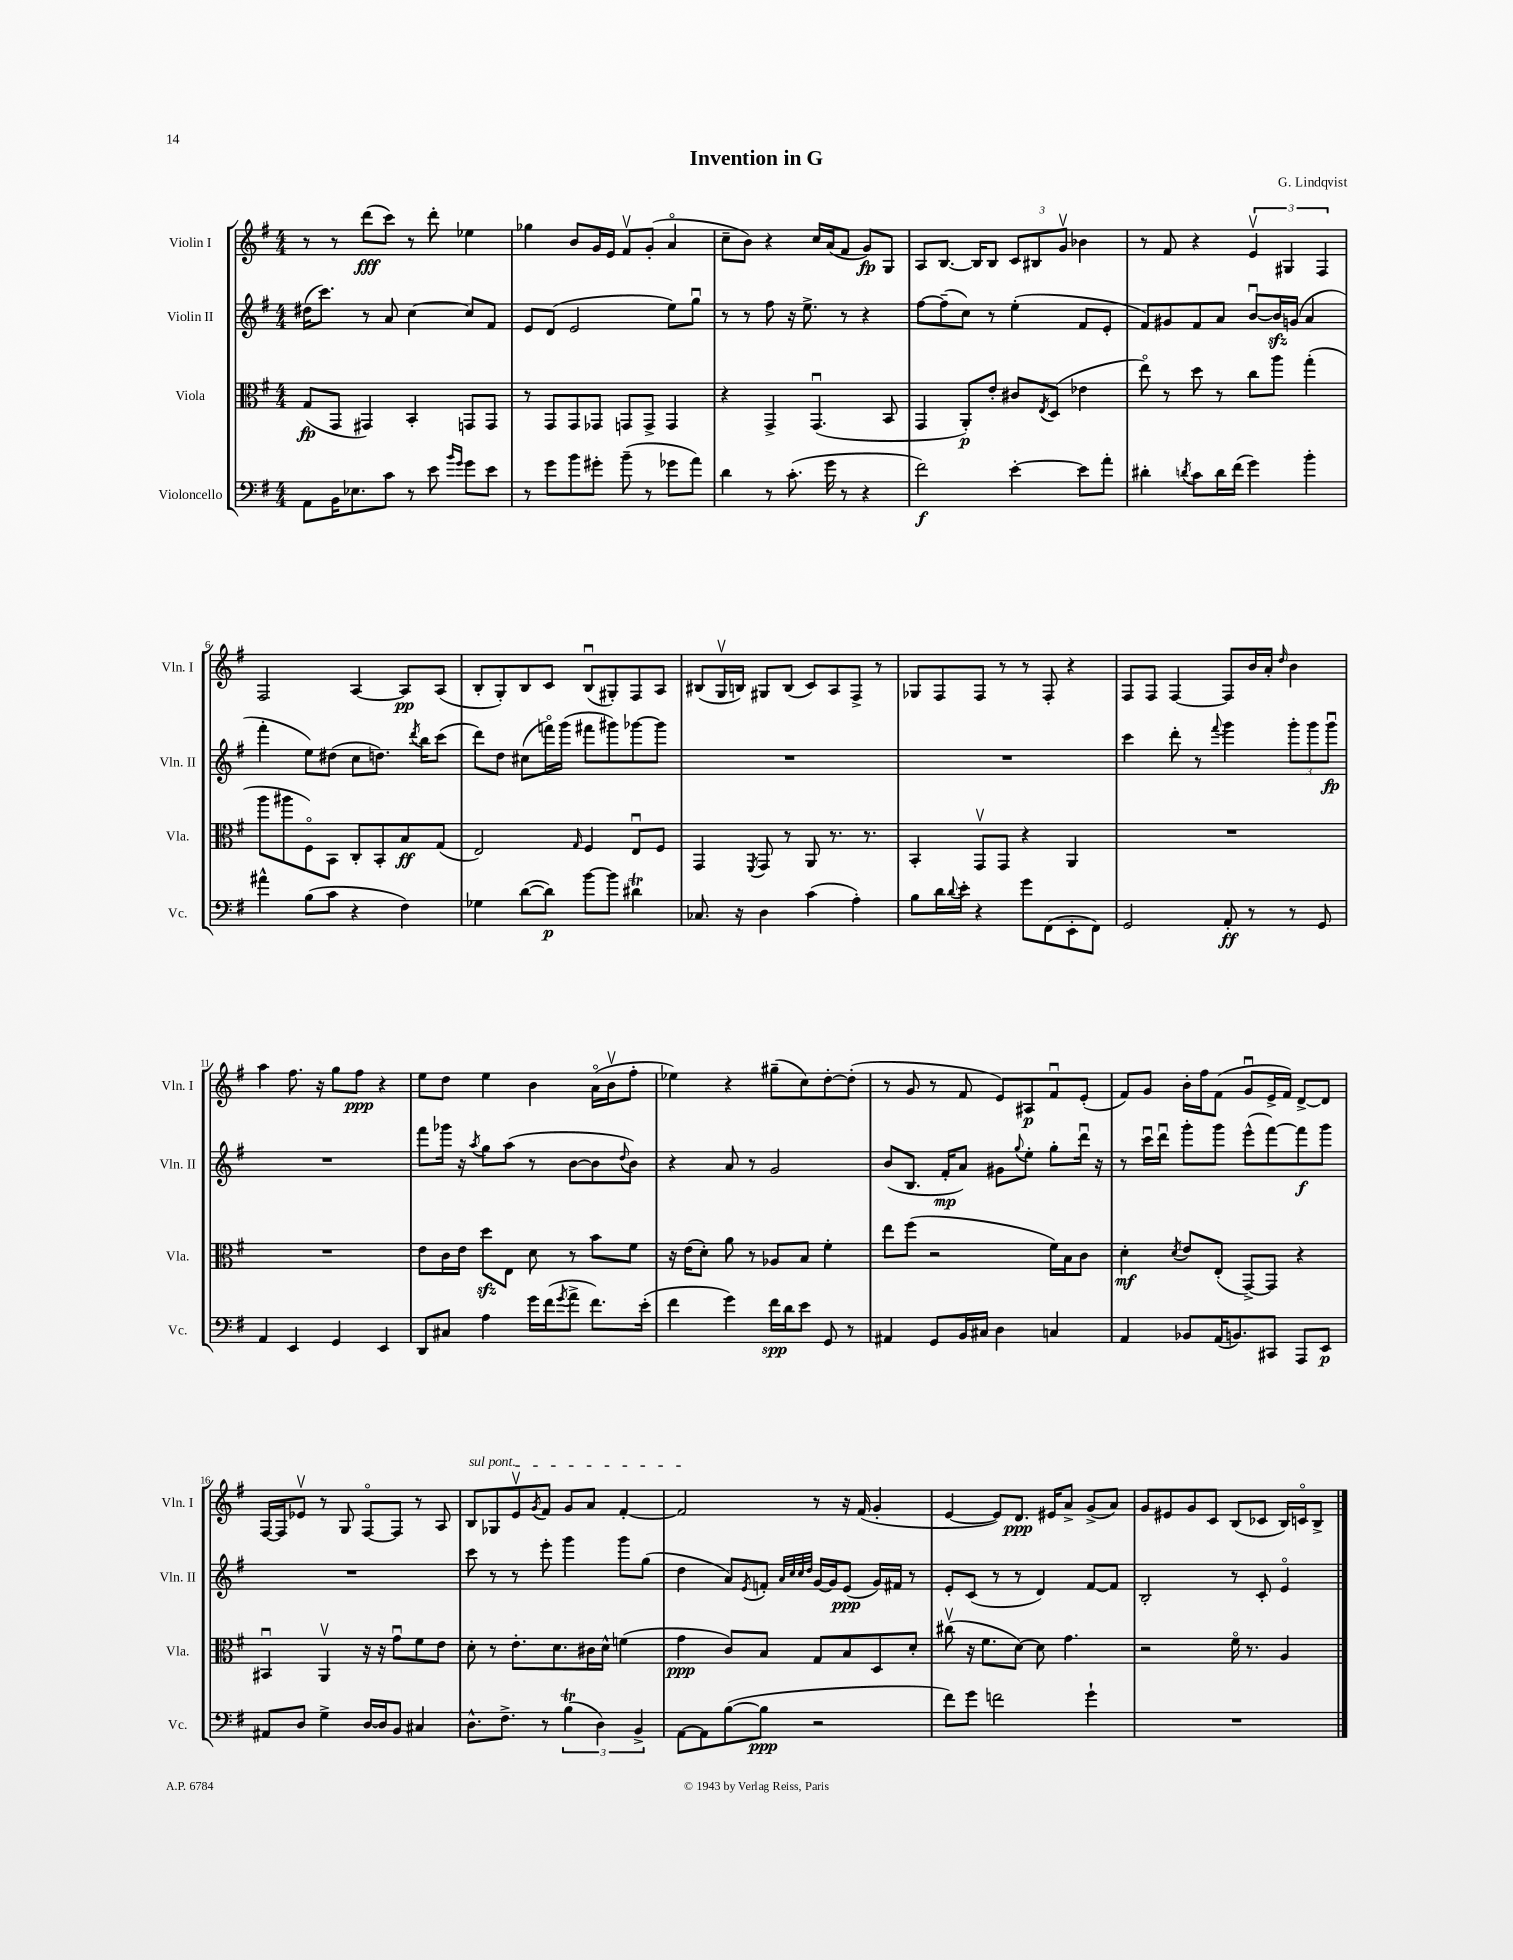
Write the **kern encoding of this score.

**kern	**kern	**kern	**kern
*staff4	*staff3	*staff2	*staff1
*clefF4	*clefC3	*clefG2	*clefG2
*k[f#]	*k[f#]	*k[f#]	*k[f#]
*M4/4	*M4/4	*M4/4	*M4/4
8AA\L	(8G/L	(16dd#\LK	8r
.	.	8.ccc\J)	.
16BB\K	8GG/J	.	8r
8.E-\	.	.	.
.	4GG#/)	8r	(8ddd\L
8c\J	.	8a/	8ccc\J)
8r	4BB'/	[4cc\	8r
8e\	.	.	8ddd'\
16qqb/LL	.	.	.
16qqg/JJ	.	.	.
8g\L	8GG/L	8cc/]L	4ee-\
8e\J	8GG/J	8f#/J	.
=	=	=	=
8r	8r	8e/L	4gg-\
8g\L	8GG/L	(8d/J	.
8b\	8GG/	2e/	8b/L
8g#'\J	8GG-/J	.	16g/L
.	.	.	16e/JJ
(8b~\	8GG/L	.	8f#v/L
8r	8GG^/J	.	(8g'/J
8g-\L	4GG/	8ee\L)	4ao/
8a\J)	.	8ggu\J	.
=	=	=	=
4d\	4r	8r	8cc~\L
.	.	8r	8b\J)
8r	4GG^/	8ff#\	4r
(8.c'\	.	16r	.
.	.	8.ee^\	.
.	(4.GGu/	.	16cc/LL
16g\	.	.	(16a/J
8r	.	8r	8f#/J
4r	.	4r	8g/L)
.	8BB/	.	8G/J
=	=	=	=
2f#\)	4GG/	[8ff#\L	8A/L
.	.	(8ff#~\]	[8.B/J
.	8AA'/L)	8cc\J)	.
.	.	.	16B/]LK
.	8e'/J	8r	8B/J
[4e'\	8c#/L	(4ee'\	12c/L
.	.	.	12B#/
.	8qE/	.	.
.	(8D/J	.	.
.	.	.	12gv/J
8e\]L	4e-\	8f#/L	4b-\
8a'\J	.	8e'/J	.
=	=	=	=
4d#'\	8eeo\)	8f#/L)	8r
.	8r	8g#/	8f#/
8qd/	.	.	.
8c\L	8dd\	8f#/	4r
16d\L	8r	8a/J	.
(16f#\JJ	.	.	.
4g\)	8cc\L	[8bu/L	6ev/
.	8aa\J	16b/]L	.
.	.	.	6G#/
.	.	(16g/JJ	.
4b'\	(4gg'\	4a/	.
.	.	.	6F#/
=	=	=	=
4a#^^\	8aa\L	4fff#'\	2F#/
.	8aa#\	.	.
(8B\L	8F#o\)	8ee\L)	.
8c\J	8BB\J	(8dd#\J	.
4r	8C'/L	8cc\L	[4A/
.	8BB'/	8.dd\J)	.
4F#\)	8B/	.	8A/]L
.	.	8qddd/	.
.	.	16bb\LK	.
.	(8G/J	(8ccc\J	(8A/J
=	=	=	=
4G-\	2E/)	8ddd\L)	8B'/L
.	.	8dd\J	8G'/)
([8d\L	.	(8cc#\L	8B/
8d\]J)	.	16fffo\L)	8c/J
.	.	(16ggg\JJ	.
.	16qqG/	.	.
[8b\L	4F#/	8fff#\L	(8Bu/L
8b\]J	.	8ggg#\)	8G#'/)
4d#\	8Eu/L	[8ggg-\	8F#/
.	8F#/J	8ggg-\]J	8A/J
=	=	=	=
8.C-/	4GG/	1r	(8B#/L
.	.	.	16Gv/L
16r	.	.	16B/JJ)
.	8qFF#/	.	.
4D\	8GG/	.	8G#/L
.	8r	.	(8B/J
(4c\	8AA/	.	8c/L)
.	8.r	.	8A/
4A'\)	.	.	8F#^/J
.	8.r	.	.
.	.	.	8r
=	=	=	=
8B\L	4BB'/	1r	8G-/L
16d\L	.	.	8F#/
8qqd/	.	.	.
16e'\JJ	.	.	.
4r	8GGv/L	.	8F#/J
.	8GG/J	.	8r
8g\L	4r	.	8r
(8FF#\	.	.	8F#'/
8EE'\	4AA/	.	4r
8FF#\J)	.	.	.
=	=	=	=
2GG/	1r	4ccc\	8F#/L
.	.	.	8F#/J
.	.	8ddd'\	[4F#/
.	.	8r	.
.	.	8qqfff#/	.
8AA'/	.	4ggg\	8F#/]L
8r	.	.	16b/L
.	.	.	16a'/JJ
.	.	.	16qqdd/
8r	.	12ggg'\L	4b\
.	.	12ggg\	.
8GG/	.	.	.
.	.	12gggu\J	.
=	=	=	=
4AA/	1r	1r	4aa\
4EE/	.	.	8.ff#\
.	.	.	16r
4GG/	.	.	8gg\L
.	.	.	8ff#\J
4EE/	.	.	4r
=	=	=	=
8DD/L	8e\L	8fff#\L	8ee\L
8C#/J	16c\L	16ggg-\Jk	8dd\J
.	16e\JJ	16r	.
.	.	8qaa/	.
4A\	8dd\L	8gg\L	4ee\
.	8E\J	(8aa\J	.
16g\LL	8d\	8r	4b\
(16f#\J	.	.	.
8qg/	.	.	.
8a^\J	8r	[8b\L	.
8.f#\L)	8b\L	8b\]	(16ao\LL
.	.	.	16bv\J
.	.	8qqdd/	.
.	8f#\J	8b\J)	8ff#'\J
(16e'\Jk	.	.	.
=	=	=	=
4f#\	16r	4r	4ee-\)
.	(16e\LK	.	.
.	8d'\J)	.	.
4g\)	8a\	8a/	4r
.	8r	8r	.
16f#\LL	8A-/L	2g/	(8gg#~\L
16d\J	.	.	.
8e\J	8B/J	.	8cc\)
8GG/	4f#'\	.	[8dd'\
8r	.	.	(8dd'\]J
=	=	=	=
4AA#/	8ee\L	(8b/L	8r
.	(8ff#\J	8.B/J	8g/
8GG/L	2r	.	8r
.	.	16f#'/LK	.
16BB/L	.	8a/J)	8f#/
16C#/JJ	.	.	.
4D\	.	8g#\L	8e/L)
.	.	8qqgg/	.
.	.	8ee'\J	8A#/
4C/	16f#\LL)	8gg'\L	8f#u/
.	16B\J	.	.
.	8c\J	16dddu\Jk	(8e'/J
.	.	16r	.
=	=	=	=
4AA/	4d'\	8r	8f#/L)
.	.	16cccu\LL	8g/J
.	.	16dddu\JJ	.
.	8qd/	.	.
8BB-/L	8e/L	8ggg'\L	16b'\LL
.	.	.	16ff#\J
(16AA/K	(8E'/J	8ggg\J	(8f#\J
8.BB/)	.	.	.
.	[8GG^/L)	(8eee^^\L	8gu/L
8CC#/J	8GG/]J	[8fff#\)	16e^/L
.	.	.	16f#/JJ)
8AAA/L	4r	8fff#\]	[8d^/L
8EE/J	.	8ggg\J	8d/]J
=	=	=	=
8AA#/L	4BB#u/	1r	[16F#/LL
.	.	.	16F#/]J
8D/J	.	.	8e-v/J
4G^\	4AAv/	.	8r
.	.	.	8G/
[16D/LL	16r	.	[8F#o/L
16D/]J	16r	.	.
8BB/J	8gu\L	.	8F#/]J
4C#/	8f#\	.	8r
.	8e\J	.	8A/
=	=	=	=
8.D^^\L	8d'\	8ccc\	8B/L
.	8r	8r	8G-/
8.F#^\J	.	.	.
.	8.e'\L	8r	8ev/
.	.	.	8qg/
8r	.	8eee'\	8f#/J
.	8.d\	.	.
(6B\	.	4ggg\	8g/L
.	16c#\L	.	8a/J
6D\)	.	.	.
.	16d^^\JJ	.	.
.	(4f\	8ggg\L	[4f#'/
6BB^/	.	.	.
.	.	(8gg\J	.
=	=	=	=
[8AA\L	4g\	4dd\	2f#/]
8AA\]	.	.	.
([8B\	8c/L)	8a/L)	.
.	.	8qe/	.
8B\]J	8B/J	8f'/J	.
.	.	32qqa/LLL	.
.	.	32qqcc/	.
.	.	32qqcc/	.
.	.	32qqdd/JJJ	.
2r	8G/L	[16g/LL	8r
.	.	16g/]J	.
.	8B/	(8e/J	16r
.	.	.	(16f#/
.	8D/	16g/LL)	4g'/
.	.	16f#/JJ	.
.	8d'/J	8r	.
=	=	=	=
8f#\L)	(8cc#v\	8e'/L	[4e/
8g\J	16r	(8c/J	.
.	8.f#\L	.	.
2f\	.	8r	8e/]L)
.	[8d\J)	8r	8.d/J
.	8d\]	4d/)	.
.	.	.	16e#/LK
.	4.g\	.	8a^/J
4g`\	.	[8f#/L	(8g^/L
.	.	8f#/]J	8a/J)
=	=	=	=
1r	2r	2B'/	8g/L
.	.	.	8e#/
.	.	.	8g/
.	.	.	8c/J
.	16f#o\	8r	(8B/L
.	8.r	.	.
.	.	8c'/	8c-/J
.	4A/	4eo/	16B/LL)
.	.	.	16co/J
.	.	.	8B^/J
==	==	==	==
*-	*-	*-	*-
